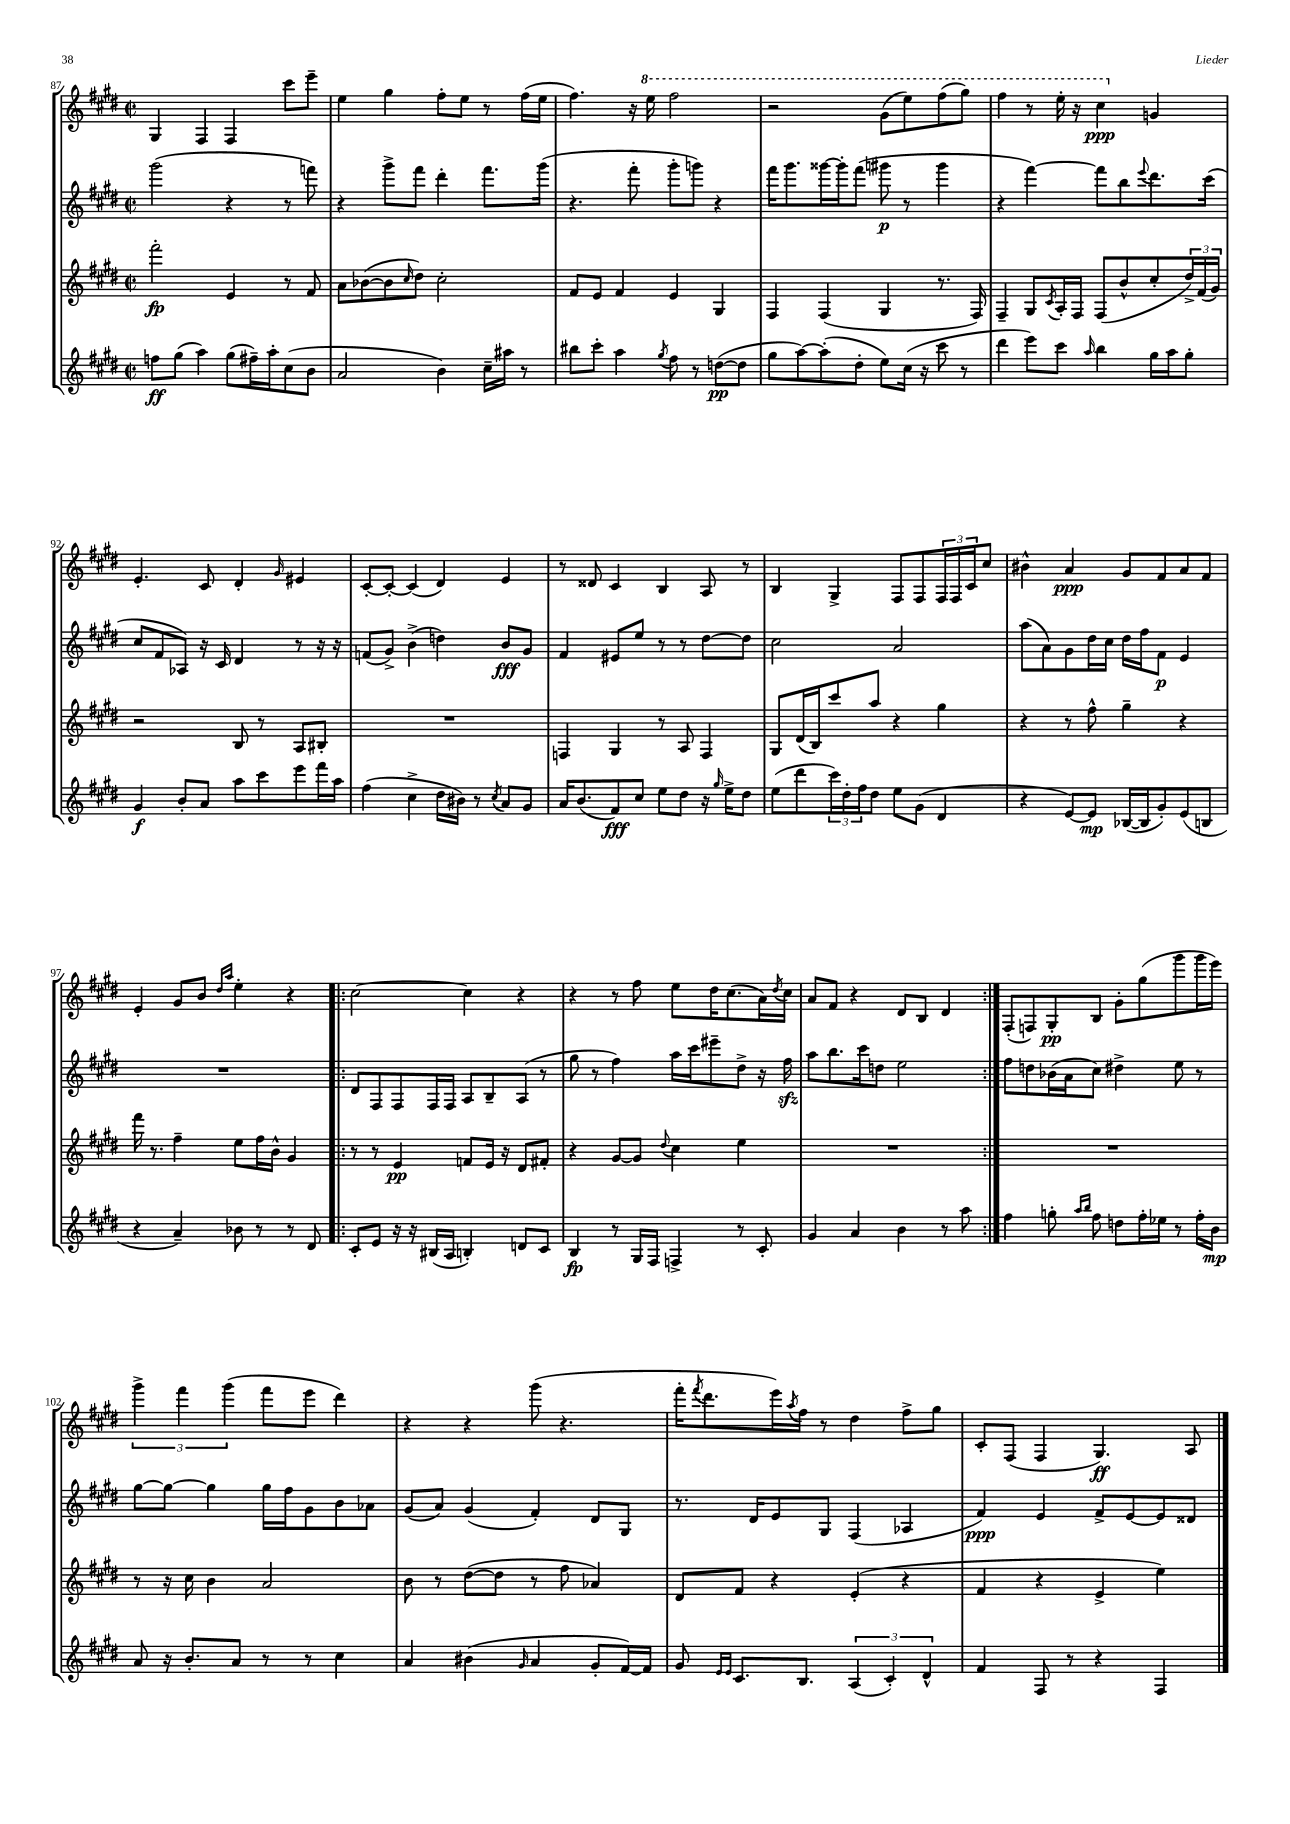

**kern	**kern	**kern	**kern
*staff4	*staff3	*staff2	*staff1
*clefG2	*clefG2	*clefG2	*clefG2
*k[f#c#g#d#]	*k[f#c#g#d#]	*k[f#c#g#d#]	*k[f#c#g#d#]
*M2/2	*M2/2	*M2/2	*M2/2
*met(c|)	*met(c|)	*met(c|)	*met(c|)
8ff\L	2fff#'\	(2ggg#\	4G#/
(8gg#\J	.	.	.
4aa\)	.	.	4F#/
(8gg#\L	4e/	4r	4F#/
16ff#~\L)	.	.	.
16aa'\J	.	.	.
(8cc#\	8r	8r	8ccc#\L
8b\J	8f#/	8fff\)	8eee~\J
=	=	=	=
2a/	8a\L	4r	4ee\
.	([8b-\	.	.
.	8b-\]	8ggg#^\L	4gg#\
.	16qqcc#/	.	.
.	8dd#\J)	8fff#\J	.
4b\)	2cc#'\	4ddd#'\	8ff#'\L
.	.	.	8ee\J
16cc#~\LL	.	8.fff#\L	8r
16aa#\JJ	.	.	.
8r	.	.	(16ff#\LL
.	.	(16ggg#\Jk	16ee\JJ
=	=	=	=
8bb#\L	8f#/L	4.r	4.ff#\)
8ccc#'\J	8e/J	.	.
4aa\	4f#/	.	.
.	.	8fff#'\	16r
.	.	.	16eee\
8qgg#/	.	.	.
8ff#\	4e/	8ggg#'\L	2fff#\
8r	.	8ggg\J)	.
([8dd\L	4G#/	4r	.
8dd\]J	.	.	.
=	=	=	=
8gg#\L	4F#/	16fff#\LK	2r
.	.	8.ggg#\	.
[8aa\)	.	.	.
(8aa'\]	(4F#/	[16ggg##\L	.
.	.	16ggg##'\]J	.
8dd#'\J	.	(8fff#\J	.
8ee\L)	4G#/	8ggg#\	(8gg#\L
(16cc#\Jk	.	8r	8eee\)
16r	.	.	.
8ccc#\	8.r	4ggg#\	(8fff#\
8r	.	.	8ggg#\J)
.	16F#/)	.	.
=	=	=	=
4ddd#\	4F#~/	4r	4fff#\
8eee\L)	8G#/L	[4fff#\)	8r
.	8qc#/	.	.
8ccc#\J	16A'/L	.	16eee'\
.	16F#/JJ	.	16r
16qqaa/	.	.	.
4bb\	(8F#/L	8fff#\]L	4ccc#\
.	8b^^/	8bb\	.
.	.	8qqeee/	.
16gg#\LL	8cc#'/	8.ddd#\	4g/
16aa\J	.	.	.
8gg#'\J	24dd#^/L)	.	.
.	(24f#/	.	.
.	.	(16ccc#\Jk	.
.	24g#/JJ)	.	.
=	=	=	=
4g#/	2r	8cc#/L	4.e'/
.	.	8f#/	.
8b'/L	.	8A-/J)	.
8a/J	.	16r	8c#/
.	.	16c#/	.
8aa\L	8B/	4d#/	4d#'/
8ccc#\	8r	.	.
.	.	.	16qqg#/
8eee\	8A/L	8r	4e#/
16fff#\L	8B#'/J	16r	.
16aa\JJ	.	16r	.
=	=	=	=
(4ff#\	1r	(8f/L	[8c#'/L
.	.	8g#^/J)	8c#'/_J
4cc#^\	.	(4b^\	(4c#/]
16dd#\LL	.	4dd\)	4d#/)
16b#\JJ)	.	.	.
8r	.	.	.
8qcc#/	.	.	.
8a/L	.	8b/L	4e/
8g#/J	.	8g#/J	.
=	=	=	=
16a/LK	4F/	4f#/	8r
(8.b/	.	.	.
.	.	.	8d##/
8f#/)	4G#/	8e#/L	4c#/
8cc#/J	.	8ee/J	.
8ee\L	8r	8r	4B/
8dd#\J	8A/	8r	.
16r	4F/	[8dd#\L	8A/
16qqgg#/	.	.	.
16ee^\LK	.	.	.
8dd#\J	.	8dd#\]J	8r
=	=	=	=
(8ee\L	8G#/L	2cc#\	4B/
8ddd#\	(16d#/L	.	.
.	16B/J)	.	.
24ccc#\L)	8ccc#/	.	4G#^/
24dd#'\	.	.	.
24ff#\J	.	.	.
8dd#\J	8aa/J	.	.
8ee\L	4r	2a/	8F#/L
(8g#\J	.	.	8F#/
4d#/	4gg#\	.	24F#/L
.	.	.	24F#/
.	.	.	24c#/J
.	.	.	8cc#/J
=	=	=	=
4r	4r	(8aa\L	4b#^^\
.	.	8a\)	.
[8e/L)	8r	8g#\	4a/
8e/]J	8ff#^^\	16dd#\L	.
.	.	16cc#\JJ	.
([16B-/LL	4gg#~\	16dd#\LL	8g#/L
16B-/]J	.	16ff#\J	.
8g#'/)	.	8f#\J	8f#/
(8e/	4r	4e/	8a/
8B/J	.	.	8f#/J
=	=	=	=
4r	16fff#\	1r	4e'/
.	8.r	.	.
4a~/)	4ff#~\	.	8g#/L
.	.	.	8b/J
.	.	.	16qqdd#/LL
.	.	.	16qqaa/JJ
8b-\	8ee\L	.	4ee'\
8r	16ff#\L	.	.
.	16b^^\JJ	.	.
8r	4g#/	.	4r
8d#/	.	.	.
=!|:	=!|:	=!|:	=!|:
8c#'/L	8r	8d#/L	[2cc#\
8e/J	8r	8F#/	.
16r	4e/	8F#/	.
16r	.	.	.
(16B#/LL	.	16F#/L	.
16A/JJ	.	16F#/JJ	.
4B'/)	8f/L	8A/L	4cc#\]
.	16e/Jk	8B~/	.
.	16r	.	.
8d/L	8d#/L	(8A/J	4r
8c#/J	8f#'/J	8r	.
=	=	=	=
4B/	4r	8gg#\	4r
.	.	8r	.
8r	[8g#/L	4ff#\)	8r
16G#/LL	8g#/]J	.	8ff#\
16F#/JJ	.	.	.
.	8qqdd#/	.	.
4F^/	4cc#\	16aa\LL	8ee\L
.	.	16ccc#\J	.
.	.	8eee#~\	16dd#\K
.	.	.	(8.cc#\
8r	4ee\	8dd#^\J	.
8c#'/	.	16r	16a\L)
.	.	.	8qdd#/
.	.	16ff#\	16cc#\JJ
=	=	=	=
4g#/	1r	8aa\L	8a/L
.	.	8.bb\	8f#/J
4a/	.	.	4r
.	.	16ccc#\k	.
.	.	8dd\J	.
4b\	.	2ee\	8d#/L
.	.	.	8B/J
8r	.	.	4d#/
8aa\	.	.	.
=:|!	=:|!	=:|!	=:|!
4ff#\	1r	8ff#\L	(8F#'/L
.	.	8dd\	8F/)
8gg'\	.	(16b-\L	8G#'/
.	.	16a\J	.
16qqaa/LL	.	.	.
16qqbb/JJ	.	.	.
8ff#\	.	8cc#\J)	8B/J
8dd\L	.	4dd#^\	8g#'\L
16ff#'\L	.	.	(8gg#\
16ee-\JJ	.	.	.
8r	.	8ee\	8ggg#\
16ff#'\LL	.	8r	16ggg#\L
16b\JJ	.	.	16eee\JJ)
=	=	=	=
8a/	8r	[8gg#\L	6ggg#^\
16r	16r	8gg#\_J	.
.	.	.	6fff#\
8.b'/L	16cc#\	.	.
.	4b\	4gg#\]	.
.	.	.	(6ggg#\
8a/J	.	.	.
8r	2a/	16gg#\LL	8fff#\L
.	.	16ff#\J	.
8r	.	8g#\	8eee\J
4cc#\	.	8b\	4ddd#\)
.	.	8a-\J	.
=	=	=	=
4a/	8b\	(8g#/L	4r
.	8r	8a/J)	.
(4b#\	([8dd#\L	(4g#/	4r
.	8dd#\]J	.	.
16qqg#/	.	.	.
4a/	8r	4f#'/)	(8ggg#\
.	8ff#\	.	4.r
8g#'/L	4a-/)	8d#/L	.
[16f#/L)	.	8G#/J	.
16f#/]JJ	.	.	.
=	=	=	=
8g#/	8d#/L	8.r	16fff#'\LK
.	.	.	8qfff#/
.	.	.	8.ddd#\
16qqe/LL	.	.	.
16qqe/JJ	.	.	.
8.c#/L	8f#/J	.	.
.	.	16d#/LK	.
.	4r	8e/	16eee\L)
.	.	.	8qaa/
8.B/J	.	.	16ff#\JJ
.	.	8G#/J	8r
(6A/	(4e'/	(4F#/	4dd#\
6c#'/)	.	.	.
.	4r	4A-/	8ff#^\L
6d#^^/	.	.	.
.	.	.	8gg#\J
=	=	=	=
4f#/	4f#/	4f#/)	8c#'/L
.	.	.	(8F#/J
8F#/	4r	4e/	4F#/
8r	.	.	.
4r	4e^/	8f#^/L	4.G#/)
.	.	[8e/	.
4F#/	4ee\)	8e/]	.
.	.	8d##/J	8A/
==	==	==	==
*-	*-	*-	*-
